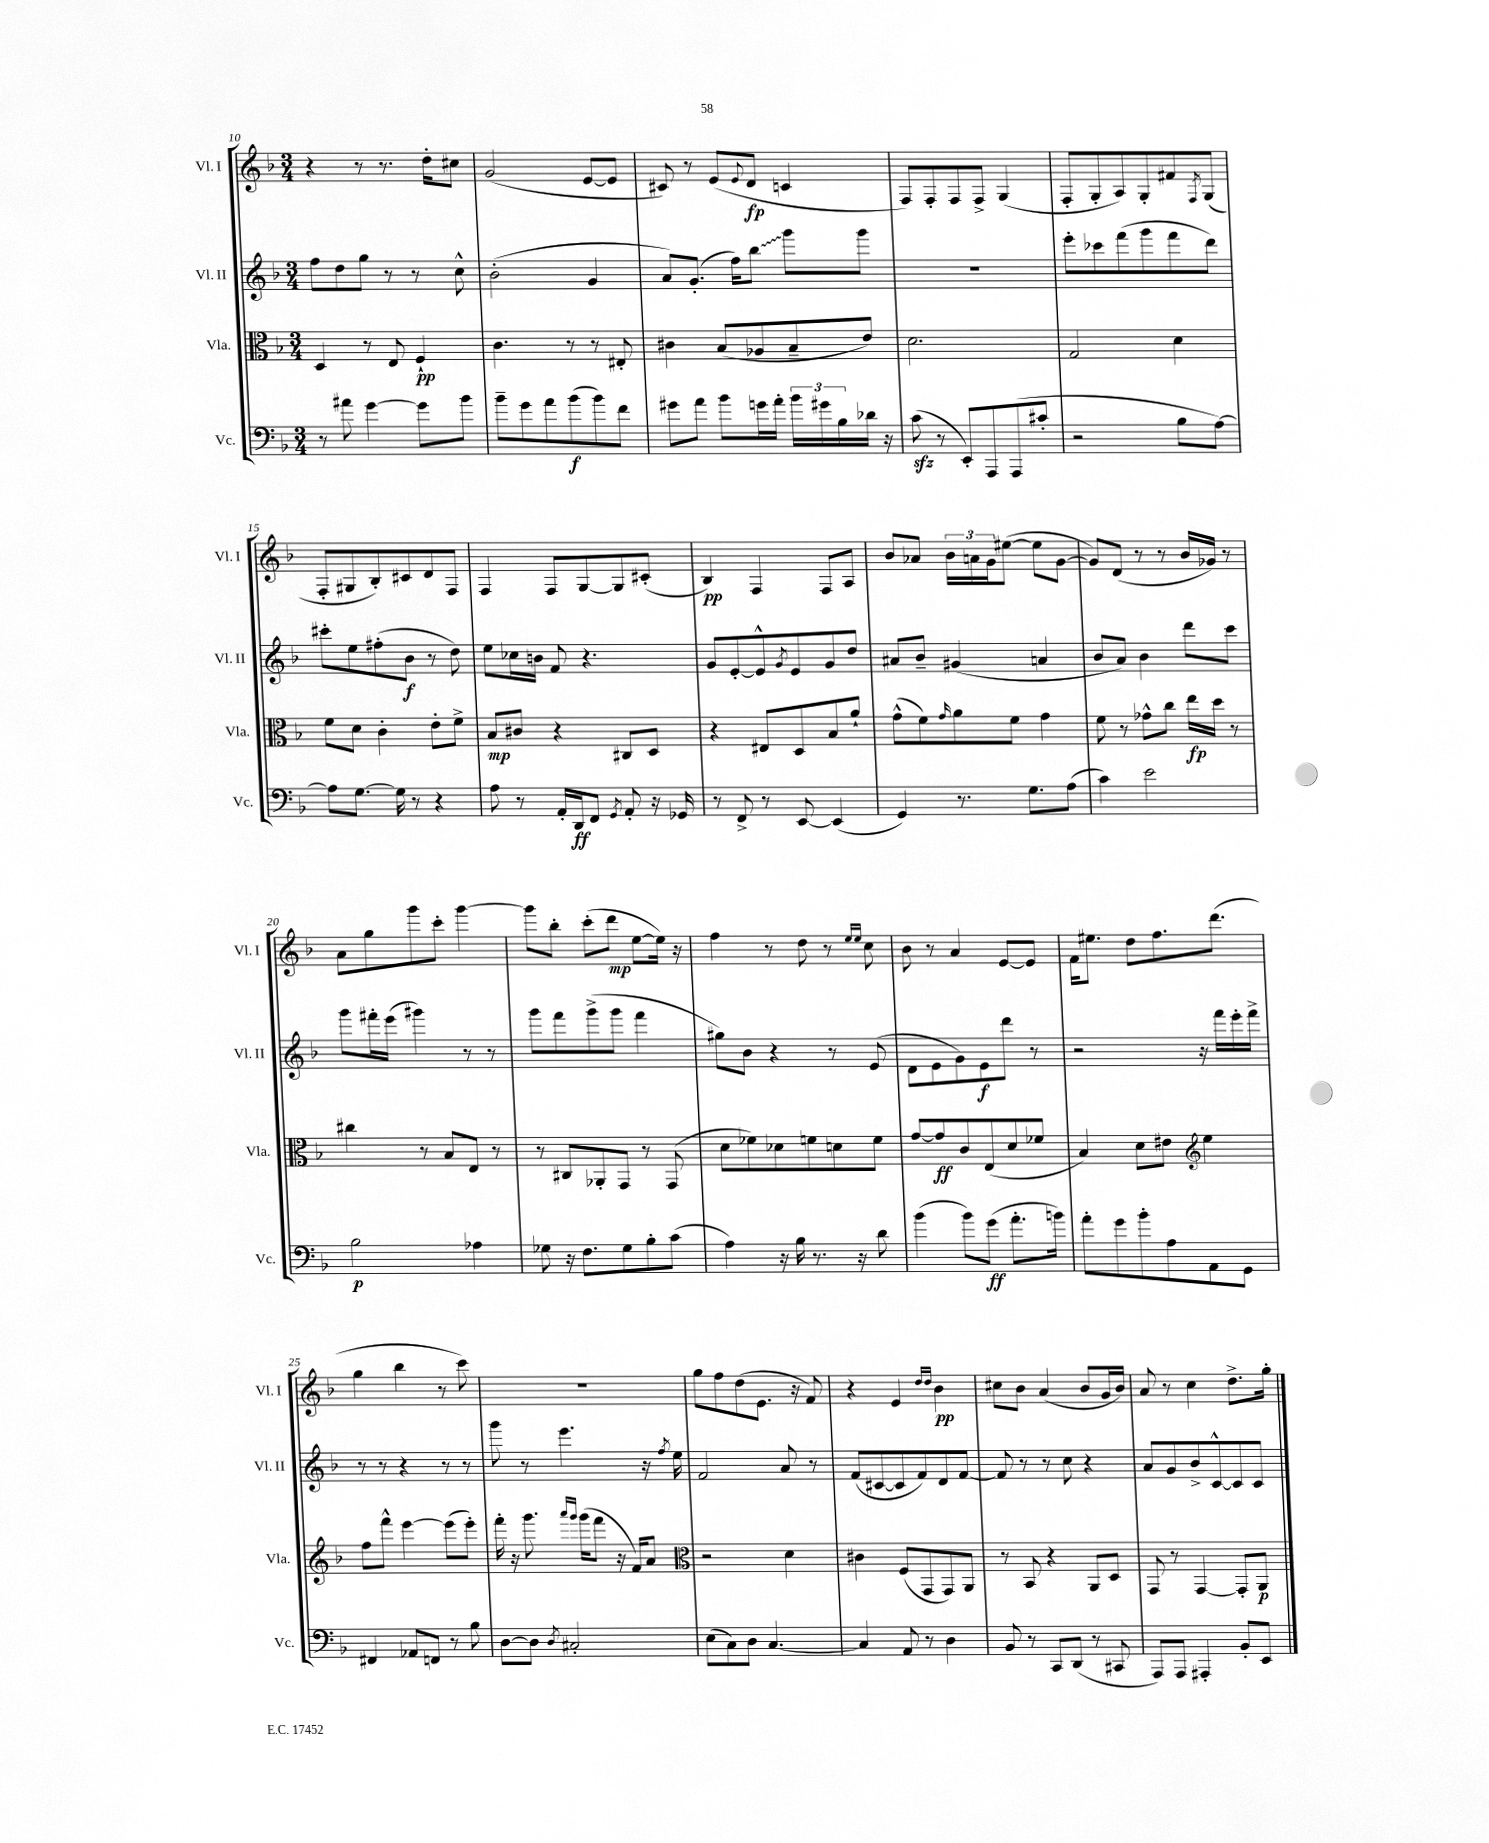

**kern	**kern	**kern	**kern
*staff4	*staff3	*staff2	*staff1
*clefF4	*clefC3	*clefG2	*clefG2
*k[b-]	*k[b-]	*k[b-]	*k[b-]
*M3/4	*M3/4	*M3/4	*M3/4
8r	4D	8ff	4r
8a#	.	8dd	.
[4g	8r	8gg	8r
.	8E	8r	8.r
8g]	4F`	8r	.
.	.	.	16dd'
8b-	.	8cc^^	8cc#
=	=	=	=
8b-~	4.c	(2b-'	(2g
8g	.	.	.
8a	.	.	.
(8b-	8r	.	.
8b-)	8r	4g	[8e
8f	8E#'	.	8e]
=	=	=	=
8g#	4c#	8a)	8c#)
8a	.	(8.g'	8r
8b-	(8B-	.	(8e
.	.	16ff)	.
.	.	.	8qqe
16g	8A-	8bb-	8d
16a'	.	.	.
24b-	8B-~	8ggg	4c
24g#	.	.	.
24B-	.	.	.
16d-	8e)	8ggg	.
16r	.	.	.
=	=	=	=
(8c	2.d	2.r	8F)
8r	.	.	8F'
8EE')	.	.	8F
8AAA	.	.	8F^
(8AAA	.	.	(4G
8c#'	.	.	.
=	=	=	=
2r	2G	8eee'	8F'
.	.	8ccc-	8G'
.	.	(8fff	8A)
.	.	8ggg	8G'
8B-	4d	8fff	8f#
.	.	.	8qF
[8A)	.	8ddd)	(8G
=	=	=	=
8A]	8f	8ccc#'	8F'
[8.G	8d	8ee	8G#
.	4c'	(8ff#'	8B-')
16G]	.	.	.
8r	.	8b-	8c#
4r	8e'	8r	8d
.	8f^	8dd)	8F
=	=	=	=
8A	8B-	8ee	4F
8r	8c#	16cc-	.
.	.	16b	.
16AA'	4r	8f	8F
16DD	.	.	.
8FF	.	4.r	[8G
8qGG	.	.	.
8AA'	8C#	.	8G]
16r	8D	.	(8c#'
16GG-	.	.	.
=	=	=	=
8r	4r	8g	4B-)
8FF^	.	[8e'	.
8r	8E#	8e^^]	4F
.	.	8qg	.
[8EE	8D	8e	.
(4EE]	8B-	8g	8F
.	8a`	8dd	8A
=	=	=	=
4GG)	(8g^^	8a#	8b-
.	8f)	8b-~	8a-
.	16qqg	.	.
8.r	8a	(4g#	24b-
.	.	.	24a
.	.	.	24g
.	8f	.	([8ee#
8.G	.	.	.
.	4g	4a	8ee#]
(8A	.	.	[8g
=	=	=	=
4c)	8f	8b-	8g])
.	8r	8a)	(8d
2e	8g-^^	4b-	8r
.	8cc	.	8r
.	16ee	8ddd	16b-
.	16dd	.	16g-)
.	8r	8ccc	8r
=	=	=	=
2B-	4cc#	8ggg	8a
.	.	16fff#'	8gg
.	.	(16eee	.
.	8r	4ggg#)	8ggg
.	8B-	.	8ccc'
4A-	8E	8r	[4ggg
.	8r	8r	.
=	=	=	=
8G-	8r	8ggg	8ggg]
16r	8C#	8fff	8bb-'
8.F	.	.	.
.	8AA-'	(8ggg^	(8ccc'
8G-	8GG	8ggg	8ddd
8B-'	8r	4fff	[8ee
(8c	(8GG	.	16ee])
.	.	.	16r
=	=	=	=
4A)	8d	8gg#)	4ff
.	8f-)	8b-	.
16r	8d-	4r	8r
16B-	.	.	.
8.r	8f	.	8dd
.	8d	8r	8r
16r	.	.	.
.	.	.	16qqee
.	.	.	16qqee
8d	8f	(8e	8cc
=	=	=	=
(4b-	[8g	8d	8b-
.	8g]	8e	8r
8b-)	8c	8g)	4a
(8g	(8E	8e	.
8.a'	8d	8ddd	[8e
.	8f-	8r	8e]
16b)	.	.	.
=	=	=	=
8a'	4B-)	2r	16f
.	.	.	8.ee#
8g	.	.	.
8b-'	8d	.	8dd
8A	8e#	.	8.ff
*	*clefG2	*	*
8AA	4ee	16r	.
.	.	16fff	(8.ddd
8GG	.	16eee'	.
.	.	16fff^	.
=	=	=	=
4FF#	8ff	8r	4gg
.	8fff^^	8r	.
8AA-	[4eee	4r	4bb-
8FF	.	.	.
8r	(8eee]	8r	8r
8B-	8eee')	8r	8ccc)
=	=	=	=
[8D	16fff'	8ggg	2.r
.	16r	.	.
8D]	8.ggg	8r	.
8qD	.	.	.
2C#'	.	4.eee	.
.	16qqaaa	.	.
.	16qqggg	.	.
.	(16ggg	.	.
.	8fff	.	.
.	16r	.	.
.	16f)	.	.
.	8a	16r	.
.	.	8qff	.
.	.	16ee	.
=	=	=	=
*	*clefC3	*	*
(8E	2r	2f	8gg
8C)	.	.	8ff
8D	.	.	(8dd
[4.C	.	.	8.e
.	4d	8a	.
.	.	.	16r
.	.	8r	8f)
=	=	=	=
4C]	4c#	(8f	4r
.	.	[8c#	.
8AA	(8F	8c#]	4e
8r	8GG	8f)	.
.	.	.	16qqdd
.	.	.	16qqdd
4D	8GG)	8d	4b-
.	8AA	[8f	.
=	=	=	=
8BB-	8r	8f]	8cc#
8r	8BB-	8r	8b-
8CC	4r	8r	(4a
(8DD	.	8cc	.
8r	8AA	4r	8b-
8CC#	8D	.	16g
.	.	.	16b-)
=	=	=	=
8AAA)	8GG	8a	8a
8AAA	8r	8g	8r
4AAA#'	[4GG	8b-^	4cc
.	.	[8c^^	.
8BB-'	8GG']	8c]	8.dd^
8EE	8AA	8c	.
.	.	.	16gg'
==	==	==	==
*-	*-	*-	*-
